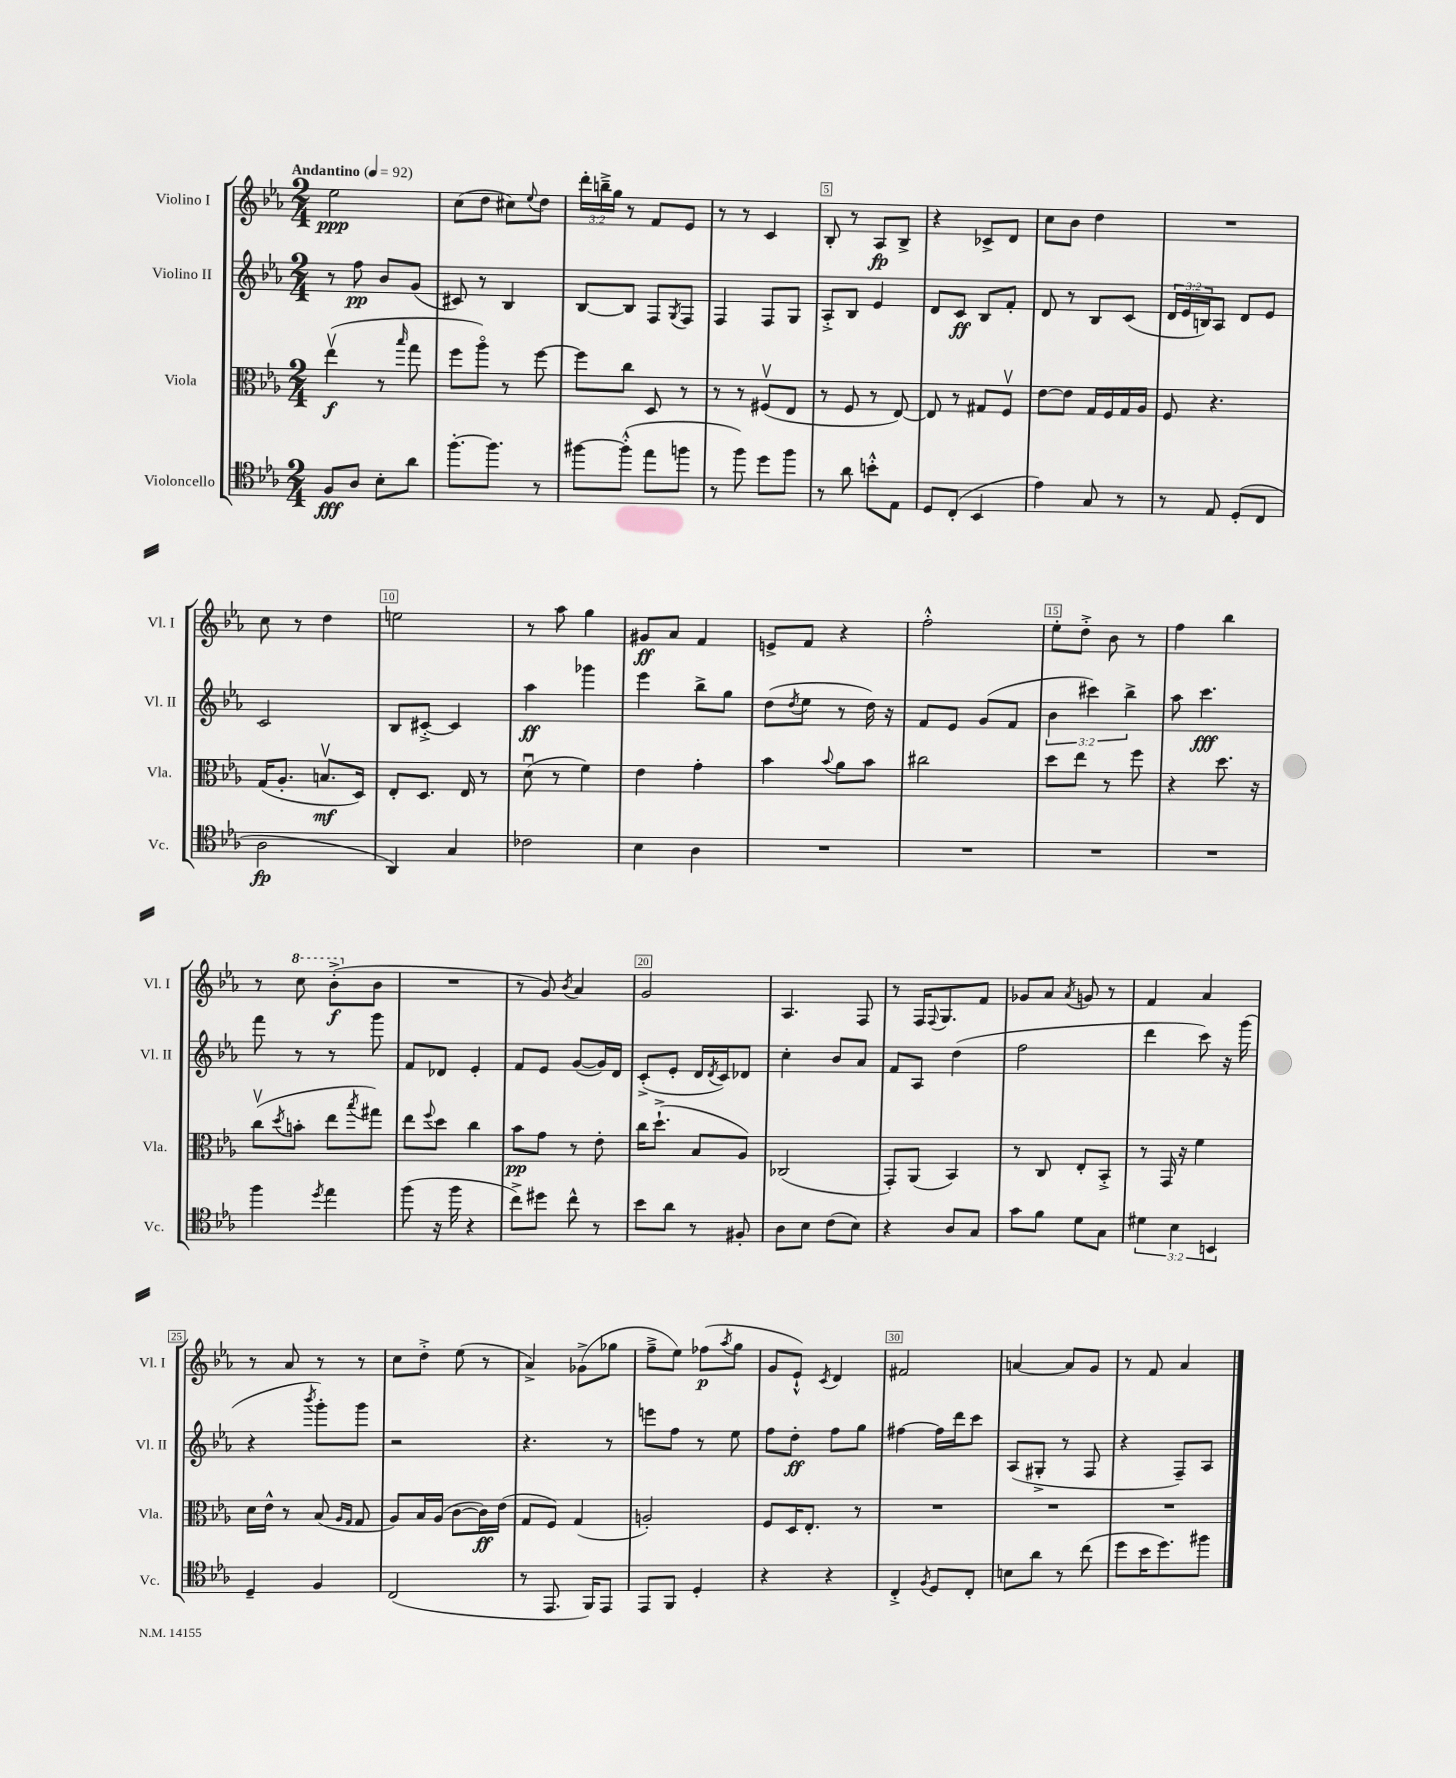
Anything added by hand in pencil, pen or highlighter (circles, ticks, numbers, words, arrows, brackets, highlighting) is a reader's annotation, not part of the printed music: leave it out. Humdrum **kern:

**kern	**kern	**kern	**kern
*staff4	*staff3	*staff2	*staff1
*clefC4	*clefC3	*clefG2	*clefG2
*k[b-e-a-]	*k[b-e-a-]	*k[b-e-a-]	*k[b-e-a-]
*M2/4	*M2/4	*M2/4	*M2/4
*MM92	*MM92	*MM92	*MM92
8F	(4ee-v	8r	2ee-
8A-	.	8ff	.
8B-'	8r	8b-	.
.	16qqbb-	.	.
8a-	8gg	(8g	.
=	=	=	=
[8.ff'	8ff	8c#)	(8cc
.	8aa-o)	8r	8dd
8.ff]	.	.	.
.	8r	4B-	8cc#)
.	.	.	8qqee-
8r	[8ff	.	8dd
=	=	=	=
[8ff#	8ff]	[8B-	24ddd'
.	.	.	24bb~^
.	.	.	24gg
(8ff#'^^]	8cc	8B-]	8r
8ee-	8D	8F	8f
.	.	8qG	.
8ff	8r	8F	8e-
=	=	=	=
8r	8r	4F	8r
8ff)	8r	.	8r
8dd	(8F#v	8F	4c
8ff	8E-	8G	.
=	=	=	=
8r	8r	8A-'^	8B-'
8a-	8F	8B-	8r
8b'^^	8r	4e-	8A-
8E-	[8E-)	.	8B-^
=	=	=	=
8D	8E-]	8d	4r
(8C'	8r	8c	.
4BB-	8G#	8B-	8c-^
.	8Fv	8f'	8d
=	=	=	=
4e-)	[8e-	8d	8cc
.	8e-]	8r	8b-
8G	16G	8B-	4dd
.	16F	.	.
8r	16G	(8c	.
.	16A-	.	.
=	=	=	=
8r	8F	24d	2r
.	.	24e-	.
.	.	24B)	.
8E-	4.r	8A-	.
(8D'	.	8d	.
8C	.	8e-	.
=	=	=	=
2A-	(16G	2c	8cc
.	8.A-'	.	.
.	.	.	8r
.	8.Bv	.	4dd
.	16D)	.	.
=	=	=	=
4AA-)	8E-'	8B-	2ee
.	8.D	[8c#'^	.
4G	.	4c#]	.
.	16E-	.	.
.	8r	.	.
=	=	=	=
2c-	(8du	4aa-	8r
.	8r	.	8aa-
.	4f)	4ggg-	4gg
=	=	=	=
4B-	4e-	4eee-	8g#
.	.	.	8a-
4A-	4g'	8bb-^	4f
.	.	8gg	.
=	=	=	=
2r	4b-	(8dd	8e^
.	.	8qdd	.
.	.	8ee-	8f
.	8qqb-	.	.
.	8a-	8r	4r
.	8b-	16dd)	.
.	.	16r	.
=	=	=	=
2r	2cc#	8f	2ff'^^
.	.	8e-	.
.	.	(8g	.
.	.	8f	.
=	=	=	=
2r	8dd	6b-	8ee-'
.	8ee-	.	8dd'^
.	.	6ccc#)	.
.	8r	.	8b-
.	.	6bb-^	.
.	8ff	.	8r
=	=	=	=
2r	4r	8aa-	4ff
.	.	4.ccc	.
.	8.dd	.	4bb-
.	16r	.	.
=	=	=	=
4ff	(8ccv	8fff	8r
.	8qdd	.	.
.	8b'	8r	8ccc
8qdd	.	.	.
4ee-	8ee-	8r	(8bb-'^
.	8qbb-	.	.
.	8gg#)	8ggg	8b-
=	=	=	=
(8ff	8ee-	8f	2r
.	8qqff	.	.
16r	8dd	8d-	.
16ff	.	.	.
4r	4cc	4e-'	.
=	=	=	=
8cc^)	8b-	8f	8r
8dd#	8g	8e-	8g)
.	.	.	8qb-
8cc^^	8r	([8g	4a-
8r	8e-'	16g])	.
.	.	16d	.
=	=	=	=
8b-	16cc	(8c'^	2g
.	(8.dd`^	.	.
8a-	.	8e-'	.
8r	8B-	16d	.
.	.	8qd	.
.	.	16c)	.
8F#'	8A-)	8d-	.
=	=	=	=
8A-	(2C-	4cc'	4.A-
8B-	.	.	.
(8c	.	8b-	.
8B-)	.	8a-	8F
=	=	=	=
4r	8GG')	8f	8r
.	(8AA-	8A-	16F
.	.	.	8qqF
.	.	.	8.G
8A-	4BB-)	(4dd	.
8G	.	.	8f
=	=	=	=
8g	8r	2ff	8g-
8f	8C	.	8a-
.	.	.	8qa-
8d	8E-'	.	8g
8G	8BB-'^	.	8r
=	=	=	=
6d#	8r	4ddd	4f
.	16GG	.	.
6B-	.	.	.
.	16r	.	.
.	4f	8ccc)	4a-
6BB	.	.	.
.	.	16r	.
.	.	(16ggg	.
=	=	=	=
4D~	16d	4r	8r
.	16e-^^	.	.
.	8r	.	8a-
.	.	8qbbb-	.
4F	(8B-	8ggg')	8r
.	16qqA-	.	.
.	16qqG	.	.
.	8G	8ggg	8r
=	=	=	=
(2C	8A-)	2r	8cc
.	16B-	.	8dd'^
.	(16A-	.	.
.	[8c	.	(8ee-
.	16c])	.	8r
.	(16e-	.	.
=	=	=	=
8r	8G	4.r	4a-^)
8.EE-	8F)	.	.
.	(4G	.	(8g-^
16FF)	.	.	.
8EE-	.	8r	8gg-
=	=	=	=
8EE-	2A')	8eee	8ff~^
8FF	.	8ff	8ee-)
4D'	.	8r	(8ff-
.	.	.	8qaa-
.	.	8ee-	8gg
=	=	=	=
4r	8F	8ff	8g
.	16D	8dd'	8e-`^^)
.	8.E-'	.	.
.	.	.	8qc
4r	.	8ff	4d
.	8r	8gg	.
=	=	=	=
4C'^	2r	[4ff#	2f#
8qF	.	.	.
8D	.	16ff#]	.
.	.	16ddd	.
8C'	.	8ccc	.
=	=	=	=
8B	2r	(8A-	[4a
8a-	.	8G#'^	.
8r	.	8r	8a]
(8cc	.	8F	8g
=	=	=	=
8dd	2r	4r	8r
16b-	.	.	8f
8.dd)	.	.	.
.	.	8F~)	4a-
8ff#	.	8A-	.
==	==	==	==
*-	*-	*-	*-
